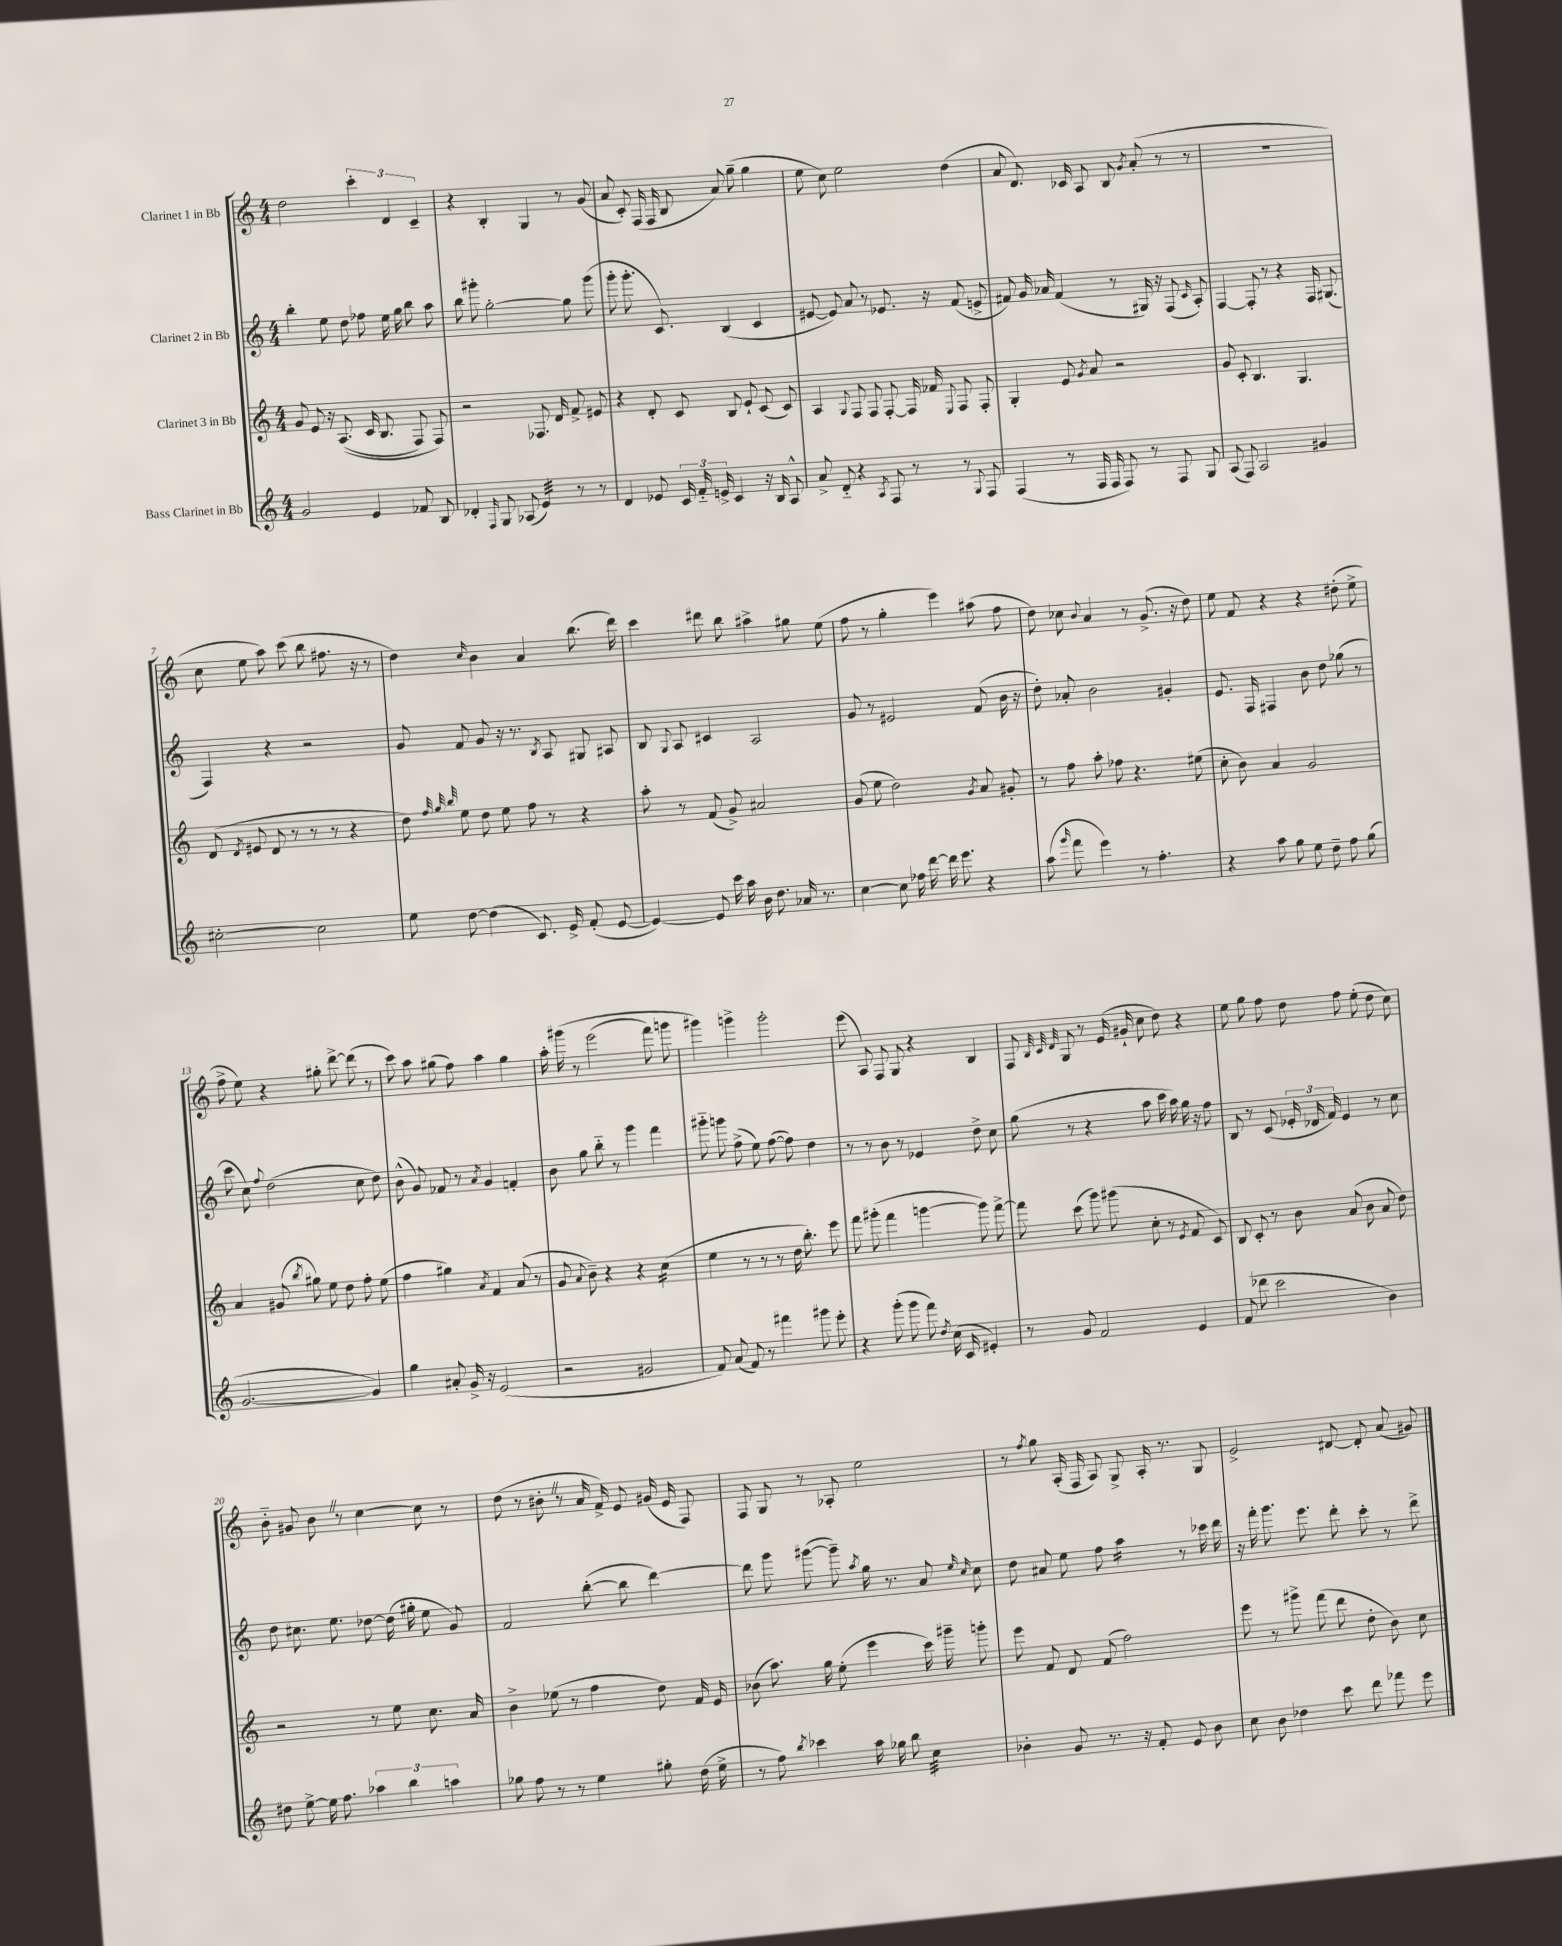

**kern	**kern	**kern	**kern
*staff4	*staff3	*staff2	*staff1
*clefG2	*clefG2	*clefG2	*clefG2
*k[]	*k[]	*k[]	*k[]
*M4/4	*M4/4	*M4/4	*M4/4
2g	8g	4bb'	2dd
.	8e	.	.
.	16r	8ee	.
.	&((8.A	.	.
.	.	8dd	.
4e	16c	8ff-	6ccc'
.	8.B	.	.
.	.	16ee	.
.	.	.	6d
.	.	16gg	.
8f-	8F)	8bb	.
.	.	.	6c~
8B	8F&)	8aa	.
=	=	=	=
4d-'	2r	8bb	4r
.	.	8ggg#'	.
16qqF	.	.	.
8G	.	[2gg'	4B'
(8A-	.	.	.
4e)	8.F-	.	4G
.	16d	.	.
8r	8f^	8gg]	8r
8r	8e#	(8ggg#	(8g
=	=	=	=
4d	4r	8ggg'	8a
.	.	8.ggg'	8c')
8e-	8d'	.	(16F
.	.	8.c)	16F
24c	8c	.	8B
24f'~	.	.	.
24e^	.	.	.
4c	8B	(4B	8a)
.	8e`	.	(8gg~
16r	(8c	4c	4gg
16B	.	.	.
8A^^	8c)	.	.
=	=	=	=
8a^	4A	[8e#	8ee
8d'~	.	8e#])	8cc)
.	8qqG	.	.
4r	8F	8a	2ee
.	8F	8r	.
8qA	.	.	.
8F	[8F'	8.e-	.
8r	16F]	.	.
.	16f-	16r	.
.	8qqE	.	.
8r	8F	(8f	(4dd
8qqG	.	.	.
8F	8F'	8e^	.
=	=	=	=
(4F	4G'	8f#)	8a
.	.	16g	8.d)
.	.	16a-	.
8r	8e	(4f#	.
.	.	.	16c-
.	8qg	.	.
16F	8a	.	8A
16F	.	.	.
8F)	2r	8r	8B
.	.	.	8qg
8r	.	16G#)	(8a'
.	.	16r	.
8F	.	(8F	8r
.	.	16qqc	.
8G	.	8A')	8r
=	=	=	=
(8A	8g	[4F	1r
8F)	8c'	.	.
2A	4.B	8F']	.
.	.	8r	.
.	.	4r	.
.	4.G	.	.
4g#	.	16F	.
.	.	(8.G#	.
=	=	=	=
[2cc#'	(8d	4F)	8cc
.	8qd	.	.
.	8e#	.	8ee
.	8d	4r	8aa)
.	8r	.	(8ccc
2cc#]	8r	2r	8bb
.	8r	.	8.ff#
.	4r	.	.
.	.	.	16r
.	.	.	8r
=	=	=	=
8ee	8dd)	8g	4dd)
.	32qqff	.	.
.	32qqgg	.	.
.	32qqbb	.	.
[8dd	8ee	8f	.
.	.	.	16qqcc
(4dd]	8dd	8g	4b
.	8ee	16r	.
.	.	8.r	.
8.c)	8ff	.	4a
.	.	8qB	.
.	8r	8A	.
16e^	.	.	.
(8f'	4r	8G#	(8.bb
[8e	.	8A#	.
.	.	.	16ddd)
=	=	=	=
4e_)	8aa'	8B	4ccc
.	.	8qqG	.
.	8r	8A	.
8e]	(8f	4c#	8ddd#
16ccc	8g^)	.	8bb
16aa	.	.	.
16b	2a#	2A	4aa#^
8.dd	.	.	.
16a-	.	.	8gg#
8.r	.	.	.
.	.	.	(8ee
=	=	=	=
[4cc	(8g	8g	8ff
.	8ee	8r	8r
8cc]	2dd)	2e#	4gg'
16ff-	.	.	.
[16ddd	.	.	.
16ddd]	.	.	4eee)
8.eee	.	.	.
.	8qg	.	.
4r	8a	(8f	(8aa#
.	8g#'	16b	8ff
.	.	16r	.
=	=	=	=
(8aa	8r	8dd')	8dd)
16qqggg	.	.	.
8fff	8ff	8a-'	8cc-
.	.	.	8qqb
4eee)	8aa'	2b	4a
.	8ff-	.	.
8r	4.r	.	8r
4.ff'	.	.	(8.g^
.	.	4g#'	.
.	.	.	16r
.	(8ee#	.	8dd)
=	=	=	=
4r	8cc'	8.e	8ee
.	8b)	.	8f
.	.	16F	.
8aa	4a	4F#	4r
8gg	.	.	.
8ee	2g	8b	4r
8dd~	.	8dd	.
8ff	.	(8gg-	(8dd#'
(8gg	.	8r	8ee^
=	=	=	=
[2.g	4a	8ccc	8ff^
.	.	8cc)	8ee)
.	.	8qqff	.
.	(8g#	(2dd	4r
.	8qbb	.	.
.	8gg#)	.	.
.	8ee	.	8gg#'
.	8dd	.	[8ddd^
4g])	8ff'	8cc	(8ddd]
.	(8ee	8dd)	8r
=	=	=	=
4gg	4ff	(8b^^	8ccc)
.	.	8g)	8aa
8a#'	4gg#)	8f-	(8gg#
16g^	.	8r	8ff)
16r	.	.	.
.	8qa	8qa	.
(2e	4f	4g	4aa
.	(8a	4f'	4gg#
.	8r	.	.
=	=	=	=
2r	8g	8b	16aa'
.	.	.	&(16ggg#
.	8qqa	.	.
.	8b~)	8gg	8r
.	4r	8bb'~	(2eee
.	.	8r	.
2g#	4r	4ggg	.
.	(4cc	4fff	8fff)
.	.	.	8ggg
=	=	=	=
8f)	4ee	8ggg#'~	4ggg#&)
(8a	.	8ggg	.
8f)	8r	(8ff^	4ggg^
8r	8r	8ee)	.
4fff#	8r	([8ff	2ggg'
.	16dd	8ff])	.
.	8.bb')	.	.
8ggg#	.	4dd	.
8eee'	8eee	.	.
=	=	=	=
4r	8fff	8r	(8eee
.	(8ggg#'	8r	8A)
(8ggg'	4fff	8b	8F
8ggg	.	8r	8G
8fff)	[4ggg	4e-	4r
8qdd	.	.	.
(16cc	.	.	.
16c	.	.	.
4e#')	8ggg])	8dd^	4B
.	[8fff^	8cc	.
=	=	=	=
8r	8fff]	(8gg	8F
.	.	.	32qqB
.	.	.	32qqc
.	.	.	32qqd
8g	(8ccc	8r	8G
2f	8ggg)	4r	8r
.	(8ggg#	.	(16e
.	.	.	16g#`
.	8cc'	8aa	8cc
.	8r	16ccc	8dd)
.	.	16aa)	.
.	8qe	.	.
4e	8f	16gg	4r
.	.	16r	.
.	8c)	8ff	.
=	=	=	=
(8f	8B	8B	8ee
8ddd-	8c'	8r	8gg
2ccc	8r	(8c	8ff
.	8b	24e-'	8dd
.	.	24d-	.
.	.	24f)	.
.	(8a	4e-	8ff
.	8b	.	(8ee'
4b)	8a	8r	8dd
.	8dd)	8cc	8cc)
=	=	=	=
8dd#	2r	8dd	8b'~
[8ee^	.	8.cc#	8g#
16ee]	.	.	8b
8.ff	.	8.ee	.
.	.	.	8r
6aa-	8r	[8dd-	[4cc
.	8ee	(16dd-]	.
6bb	.	.	.
.	.	16gg#'	.
.	8.cc	8ee	8cc]
6aa	.	.	.
.	.	8g)	8r
.	16a	.	.
=	=	=	=
8gg-	4b^	2f	(8dd
8ff	.	.	8r
8r	(8ee-	.	8b#'
8r	8r	.	8r
4ee	4ff	([8bb'	16a
.	.	.	16f^)
.	.	8bb]	8e
8gg#'	8dd)	[4ddd)	(16g#
.	.	.	16e
(16dd	16f	.	8F)
16ee^	16e	.	.
=	=	=	=
8r	(8b-	8ddd]	8F
8ff)	8.aa)	8ggg	8G
8qbb	.	.	.
4ccc-	.	([8ggg#	8r
.	16gg	.	.
.	(8ee'	8ggg#~])	8A-'
.	.	8qaa	.
16aa	4eee	16gg	2ee
16gg-	.	8.r	.
8bb	.	.	.
4cc	16ccc)	8a	.
.	16ggg#~	.	.
.	.	16qqee	.
.	.	16qqcc	.
.	8ggg'	8cc	.
=	=	=	=
4b-'	8eee	8dd	8r
.	.	.	8qff
.	8f	8a#	8gg
8g	8d	8ee	(16A'
.	.	.	16F
8.r	(8f	8ff	8A)
.	2ff)	4aa	8G^
16r	.	.	.
8f'	.	.	16A'
.	.	.	8.r
8e	.	8r	.
8b-	.	16ccc-	8G
.	.	16ddd	.
=	=	=	=
8cc	8eee	16r	2e^
.	.	16fff'	.
8b	8r	8.ggg	.
4dd-	8ggg#^	.	.
.	.	8.eee	.
.	(8fff	.	.
8ccc	8ddd	8ddd'	[8d#
8ddd	8dd'	8ccc'	8d#']
8fff-	8b)	8r	(8a
8eee	8cc	8ddd^	8g#)
==	==	==	==
*-	*-	*-	*-
